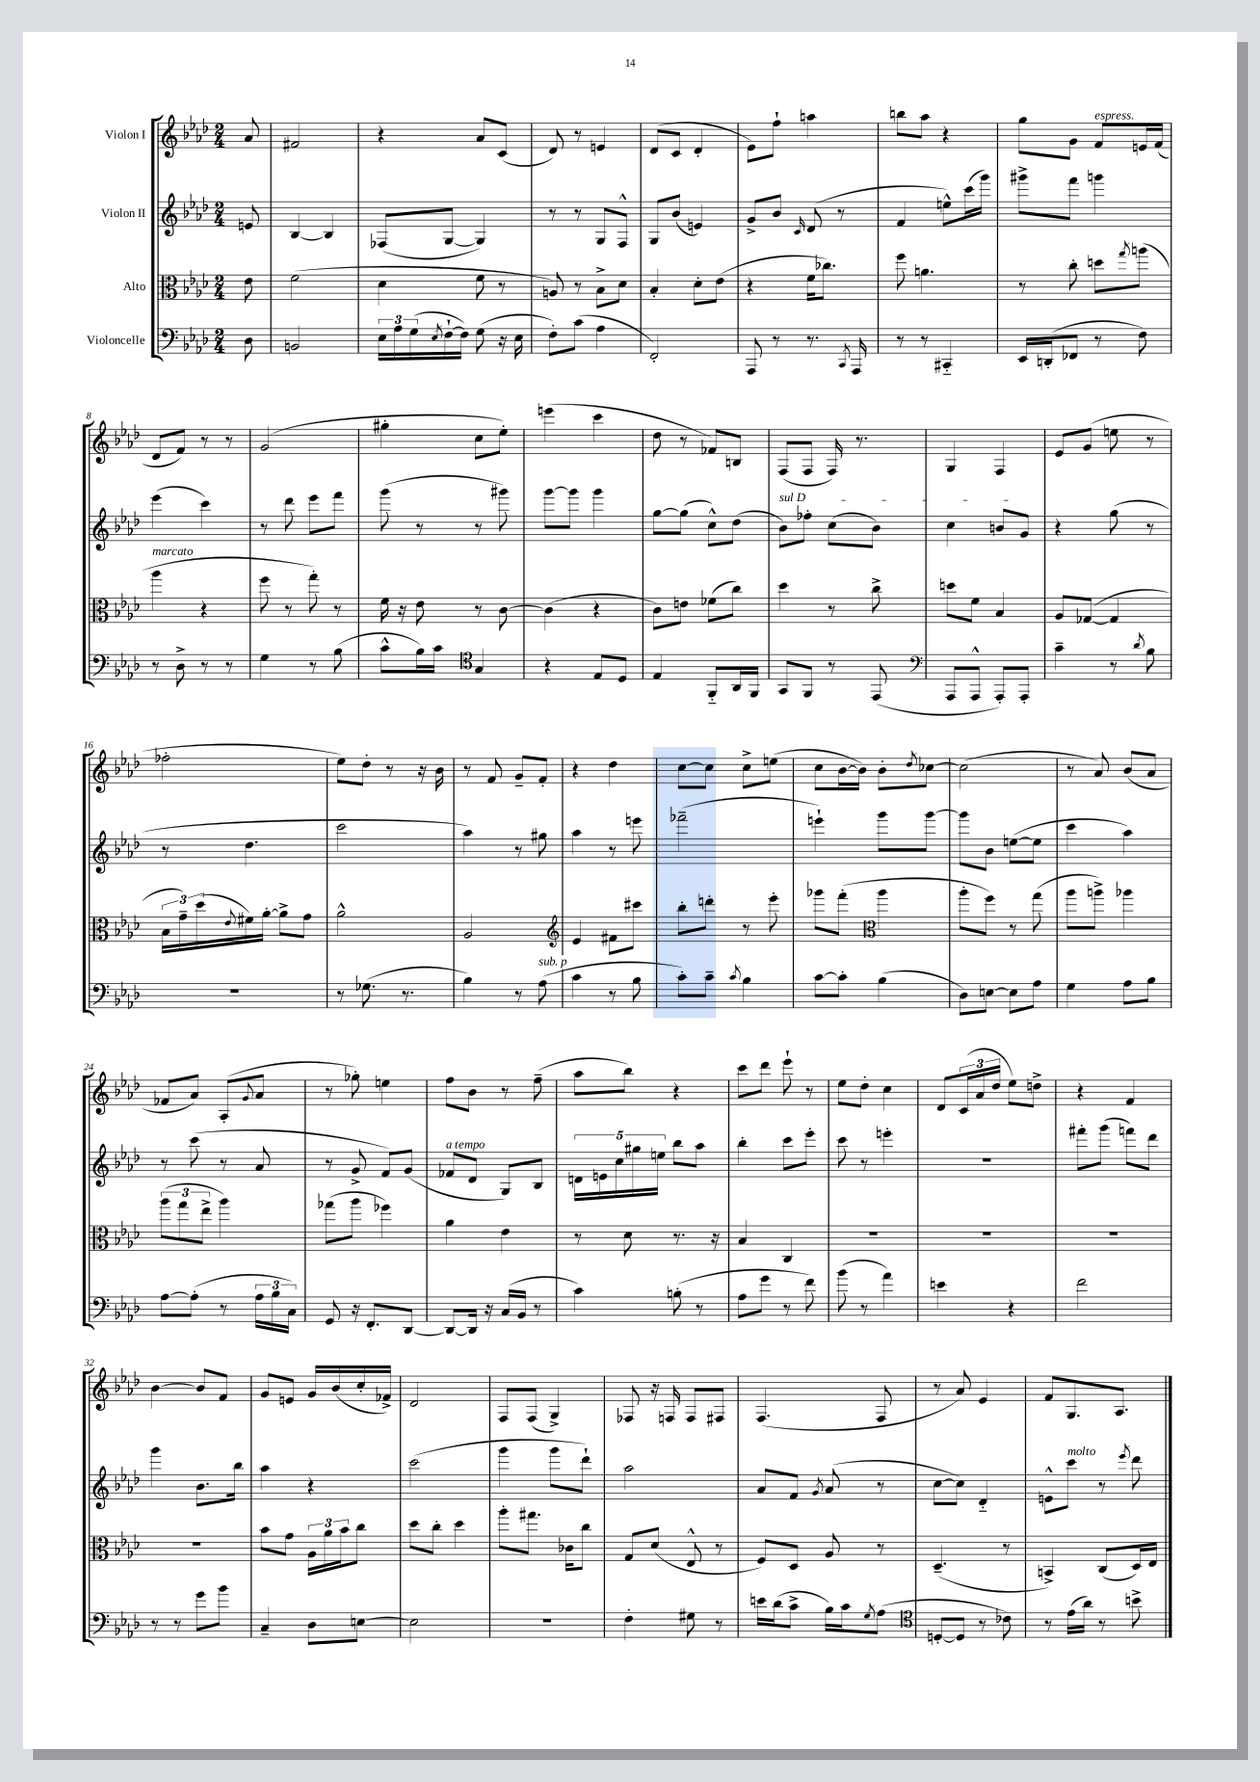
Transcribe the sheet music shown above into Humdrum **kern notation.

**kern	**kern	**kern	**kern
*staff4	*staff3	*staff2	*staff1
*clefF4	*clefC3	*clefG2	*clefG2
*k[b-e-a-d-]	*k[b-e-a-d-]	*k[b-e-a-d-]	*k[b-e-a-d-]
*M2/4	*M2/4	*M2/4	*M2/4
8D-	8e-	8e	8a-
=	=	=	=
2BB	(2f	[4B-	2f#
.	.	4B-]	.
=	=	=	=
24E-	4d-	(8F-	4r
24A-	.	.	.
(24G	.	.	.
8qE-	.	.	.
[16F`	.	[8G	.
16F])	.	.	.
(8G	8f	4G])	8a-
16r	8r	.	(8c
16E-	.	.	.
=	=	=	=
8F')	8A)	8r	8d-)
(8c	8r	8r	8r
4A-	8B-^	8G	4e
.	8d-	8F^^	.
=	=	=	=
2FF')	4B-'	8G	(8d-
.	.	(8b-	8c
.	8d-'	4e)	4d-'
.	(8e-	.	.
=	=	=	=
8AAA-	4r	8g^	8e-)
8r	.	8b-	8ff`
.	.	16qqc	.
8.r	16f	(8d-	4aa
.	8.cc-)	.	.
.	.	8r	.
8qCC	.	.	.
16AAA-	.	.	.
=	=	=	=
8r	8ff	4f	8bb
8r	4.a	.	8aa-
4CC#'~	.	8ee^^)	4r
.	.	(16ccc	.
.	.	16ggg)	.
=	=	=	=
16EE-	8r	8ggg#^	8gg
(16DD'	.	.	.
8FF-	8cc'	8fff	8g
8r	8dd	4ggg	8f
.	8qgg	.	.
8F)	(8aa	.	16e
.	.	.	(16f
=	=	=	=
8r	4aa-	(4eee-	8d-
8D-^	.	.	8f)
8r	4r	4ccc)	8r
8r	.	.	8r
=	=	=	=
4G	8ff	8r	(2g
.	8r	8ddd-	.
8r	8gg')	8eee-	.
(8B-	8r	8fff	.
=	=	=	=
8c^^	16f	(8ggg	4gg#'
.	16r	.	.
16B-)	8e-	8r	.
16c	.	.	.
*clefC4	*	*	*
4G	8r	8r	8cc
.	[8c	8ggg#)	8ee-')
=	=	=	=
4r	(4c]	[8ggg	(4eee
.	.	8ggg]	.
8E-	4r	4ggg	4ccc
8D-	.	.	.
=	=	=	=
4E-	8c)	[8gg	8dd-
.	8e	(8gg]	8r
8FF'~	(8f-	8cc^^)	8f-)
16AA-	8cc)	(8dd-	8B
16FF	.	.	.
=	=	=	=
8GG	4dd-	8b-)	(8F
8FF	.	8ff-'	8F
8r	8r	(8cc	16F)
.	.	.	8.r
(8EE-	8cc^	8b-)	.
=	=	=	=
*clefF4	*	*	*
8AAA-	8dd	4cc	4G
8AAA-^^	8f	.	.
8AAA-')	4B-	8b	4F
8AAA-'	.	8g	.
=	=	=	=
4c~	8A-	4r	8e-
.	([8G-	.	(8g
8r	4G-]	(8gg	8ee
8qd-	.	.	.
8B-	.	8r	8r
=	=	=	=
2r	24B-	8r	2ff-'
.	24g~)	.	.
.	(24dd-	.	.
.	8qqe-	.	.
.	16f#)	4.dd-	.
.	[16a-'	.	.
.	8a-^]	.	.
.	8g	.	.
=	=	=	=
8r	2a-^^	2ccc	8ee-)
(8.G-	.	.	8dd-'
.	.	.	8r
8.r	.	.	.
.	.	.	16r
.	.	.	16b-
=	=	=	=
4B-)	2A-	4aa-)	8r
.	.	.	8f
8r	.	8r	8g~
(8A-	.	8gg#	8f'
=	=	=	=
*	*clefG2	*	*
4c	4e-	4aa-	4r
8r	8f#	8r	4dd-
8B-	8ccc#	8eee	.
=	=	=	=
8c')	8bb-'	(2fff-~	[8cc
8c~	8ddd'	.	8cc]
8qc	.	.	.
4B-	8r	.	8cc^
.	8eee-'	.	(8ee
=	=	=	=
[8c	8ggg-	4eee`)	8cc
8c']	(8fff'	.	[16b-
.	.	.	16b-])
*	*clefC3	*	*
(4B-	4aa-	8ggg	8b-'
.	.	.	8qdd-
.	.	[8ggg	[8cc-
=	=	=	=
8D-)	8aa-'	8ggg]	(2cc-]
[8E	8ff)	8b-	.
8E]	8r	([8ee	.
8A-	(8gg	8ee]	.
=	=	=	=
4G	8aa-	4ccc	8r
.	8aa^)	.	8a-)
8A-	4aa-	4aa-)	(8b-
8B-	.	.	8a-
=	=	=	=
[8A-	(12aa-	8r	8f-
.	12gg	.	.
(8A-']	.	(8ccc	8a-)
.	12ee-^	.	.
8r	4aa-)	8r	(8A-'
.	.	.	8qqg
24A-	.	8a-	8a-
24B-	.	.	.
24C)	.	.	.
=	=	=	=
8GG	(8gg-	8r	8r
16r	8aa-	8g^	8gg-')
8.FF'	.	.	.
.	4ff-)	8f)	4ee
[8DD-	.	(8g	.
=	=	=	=
8DD-_	4a-	8f-	8ff
16DD-]	.	8d-	8b-
16r	.	.	.
(16C	4e-	8G)	8r
16BB-	.	.	.
8r	.	8B-	(8ff~
=	=	=	=
4c)	8r	20d	8aa-
.	.	20e	.
.	.	20cc	.
.	8d-	.	8bb-)
.	.	20gg#	.
.	.	20ee	.
(8B'	8.r	8bb-	4r
8r	.	8aa-	.
.	16r	.	.
=	=	=	=
8A-	4B-	4bb-'	8ccc
8g	.	.	8ddd-
8r	4C	8ccc	8eee-`
8f)	.	8eee-'	8r
=	=	=	=
(8b-	2r	8ccc	8ee-
8r	.	8r	8dd-'
4a-)	.	4eee'	4cc
=	=	=	=
4e	2r	2r	8d-
.	.	.	(24c
.	.	.	24a-
.	.	.	24dd-
4r	.	.	8ee-)
.	.	.	8dd^
=	=	=	=
2f	2r	8fff#'	4r
.	.	(8ggg	.
.	.	8fff)	4f
.	.	8ddd-	.
=	=	=	=
8r	2r	4ggg	[4b-
8r	.	.	.
8g	.	8.b-	8b-]
8b-	.	.	8f
.	.	16bb-	.
=	=	=	=
4C~	8b-	4aa-	8g
.	8g	.	8e
8D-	24A-	4r	16g
.	24a-	.	.
.	.	.	(16b-
.	24b-	.	.
[8E	8cc	.	16cc'
.	.	.	16f-^)
=	=	=	=
2E]	8dd-	(2ccc	2d-
.	8cc'	.	.
.	4dd-	.	.
=	=	=	=
2r	8aa-'	4ggg	8F
.	8.gg#	.	(8F
.	.	8ggg	4G^)
.	16c-	.	.
.	8cc	8ddd-`)	.
=	=	=	=
4F'	8G	2aa-	8F-
.	(8d-	.	16r
.	.	.	16F
8G#	8E-^^	.	8F
8r	8r	.	8F#
=	=	=	=
16e	8F)	8a-	(4.F
(16d-	.	.	.
8c^	8D-	8f	.
.	.	8qg	.
16B-)	8A-	(8a-	.
16c	.	.	.
8qG	.	.	.
(8A-	8r	8r	8F
=	=	=	=
*clefC4	*	*	*
[8D'	(4.D-~	[8cc	8r
8D]	.	8cc])	8a-)
8r	.	4d-'~	4e-
8c-)	8r	.	.
=	=	=	=
8r	4BB^)	8e^^	8f
(16e-	.	8ccc	8.G
16a-)	.	.	.
8r	(8C	8r	.
.	.	.	8.A-
.	.	8qeee-	.
8b^	16D-)	8ddd-	.
.	16E-	.	.
==	==	==	==
*-	*-	*-	*-
